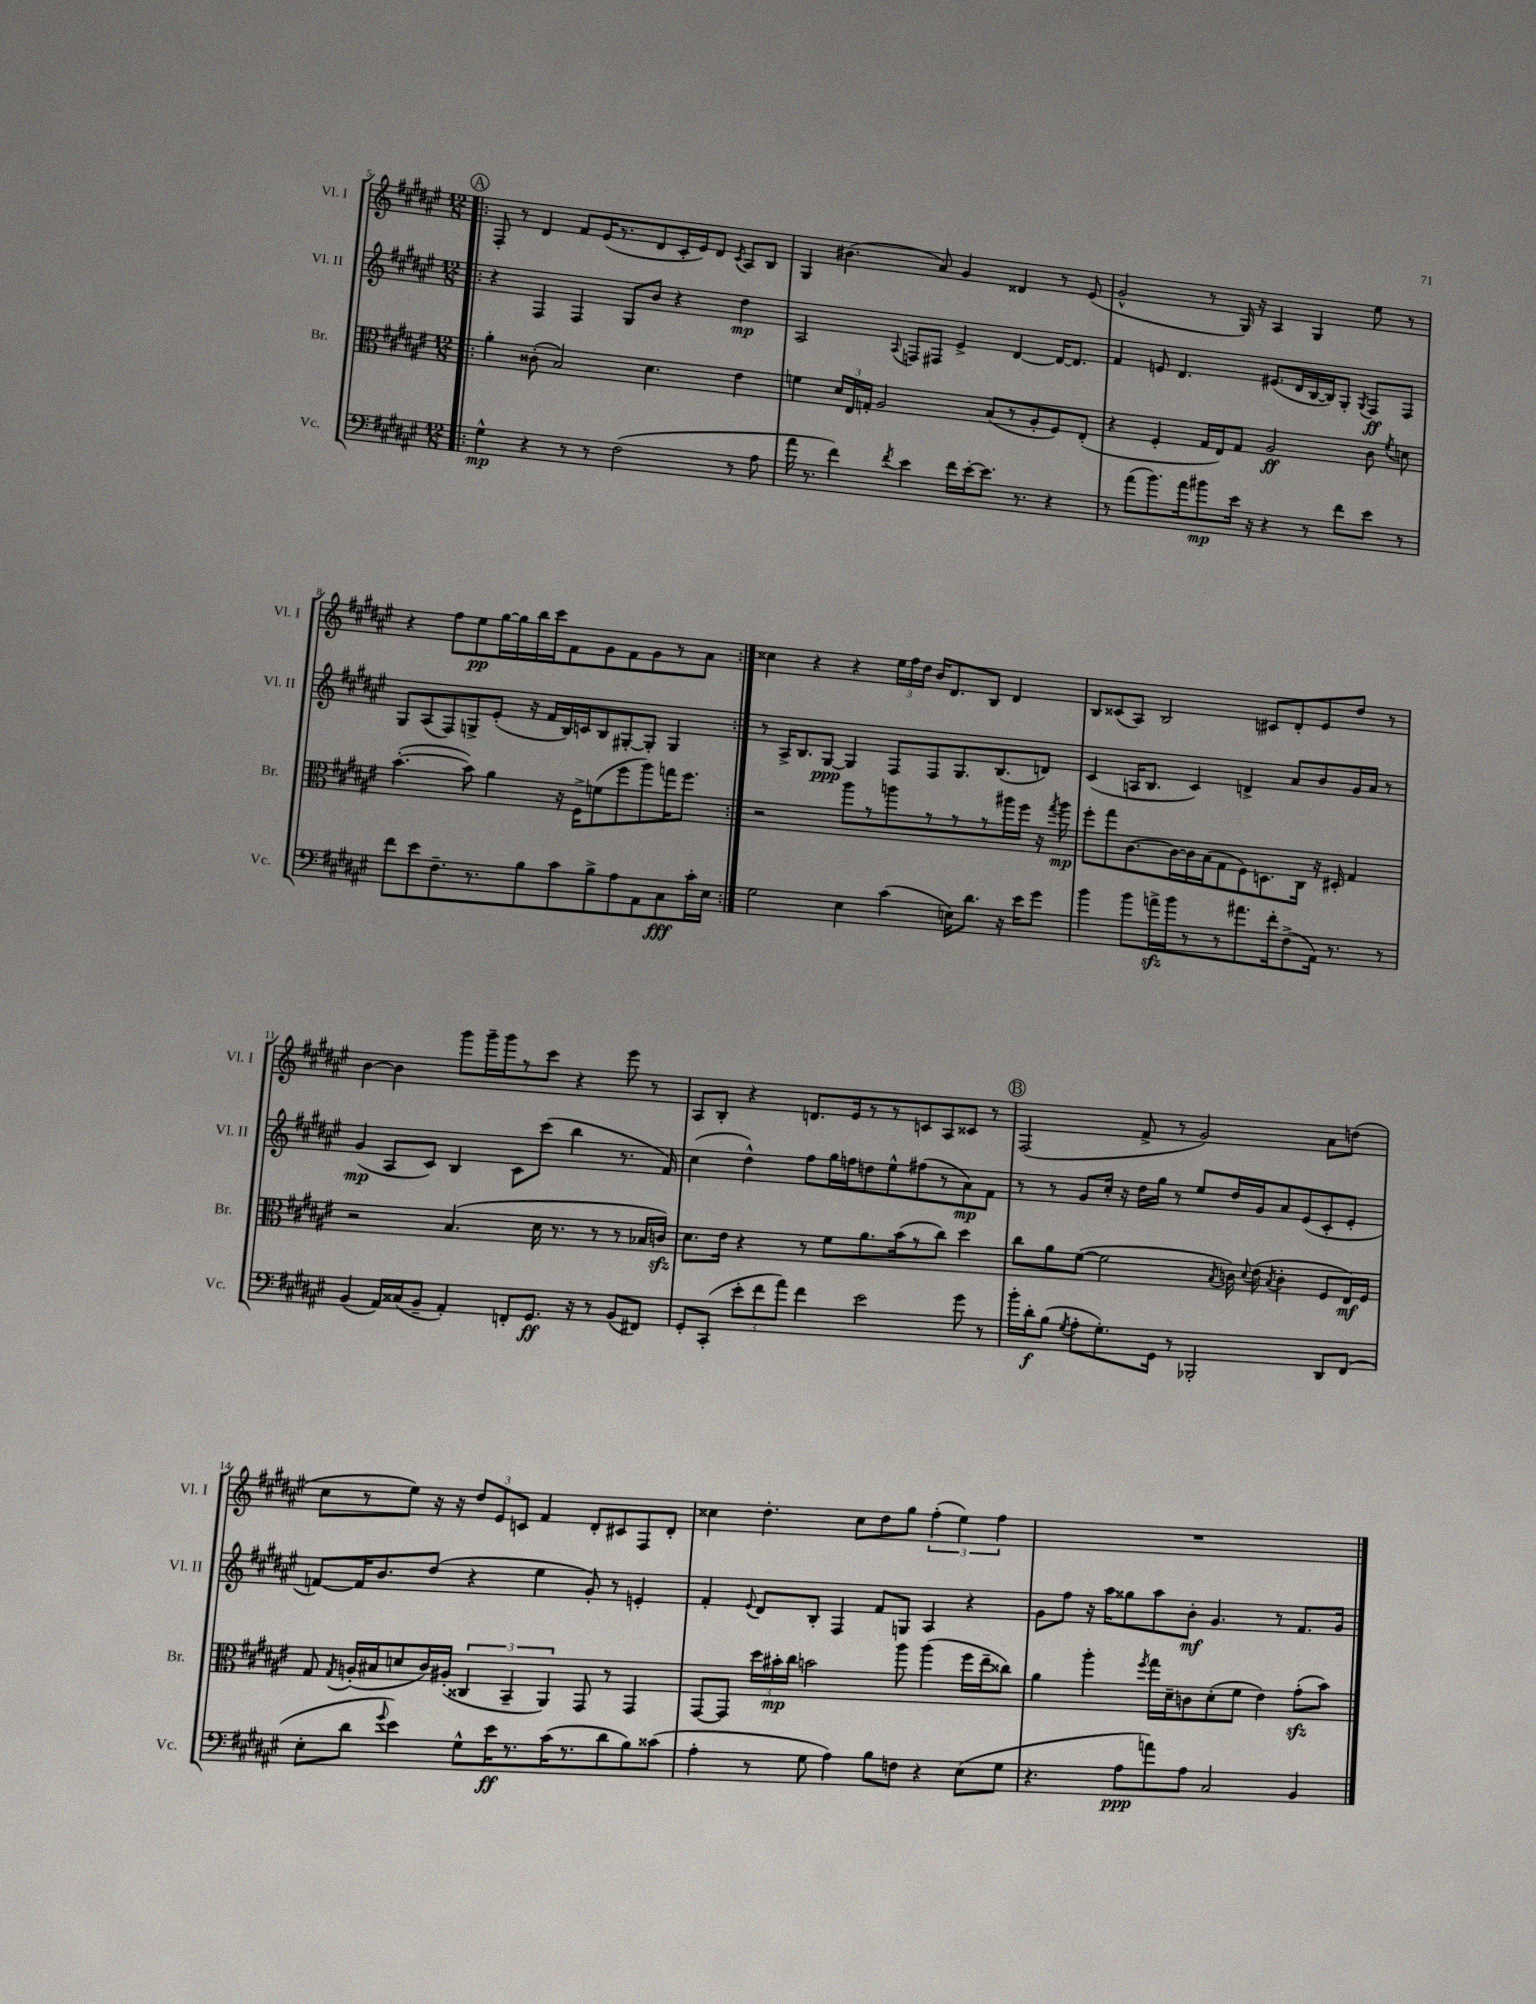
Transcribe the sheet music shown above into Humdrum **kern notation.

**kern	**kern	**kern	**kern
*staff4	*staff3	*staff2	*staff1
*clefF4	*clefC3	*clefG2	*clefG2
*k[f#c#g#d#a#e#]	*k[f#c#g#d#a#e#]	*k[f#c#g#d#a#e#]	*k[f#c#g#d#a#e#]
*M12/8	*M12/8	*M12/8	*M12/8
=!|:	=!|:	=!|:	=!|:
4G#^^\	4a#'\	4r	8F#'/
.	.	.	8r
4r	(8c##'\	4F#/	4d#/
.	2B/)	.	.
8r	.	4F#/	8f#/L
8r	.	.	(16e#/K
.	.	.	8.r
(2F#\	.	8G#/L	.
.	4.d#\	8b/J	8d#/
.	.	4r	16c#'/L
.	.	.	16e#/J)
.	.	.	8d#/J
.	.	.	8qc#/
8r	4e#\	4dd#\	8A#/L
8A#\	.	.	8B/J
=	=	=	=
16a#\	4f\	2A#/	4G#/
8.r	.	.	.
4f#\)	24d#/LL	.	(4.b#\
.	24E#/	.	.
.	24G'/JJ	.	.
.	2A#/	.	.
8qf#/	.	8qqA#/	.
4e#\	.	8F/L	.
.	.	8F#/J	8a#/)
16f#\LL	.	4e#^/	4g#/
[16e#'\J	.	.	.
8.e#\]J	(8B/L	.	.
.	8r	[4d#/	4d##/
8.r	.	.	.
.	8A#'/	.	.
4r	8F#/)	16d#/_LK	8r
.	.	8.d#/]J	.
.	(8E#'/J	.	(8e#/
=	=	=	=
8r	4r	4f#/	2g#^^/
(8a#\L	.	.	.
8.b\)	4F#'/	8e/	.
.	.	4.d#/	.
16a#\k	.	.	.
8b#\	16G#/LL	.	8r
.	16E#/J)	.	.
16e#\Jk	8G#/J	.	16G#/)
16r	.	.	16r
4r	2A#/	(8.e#/L	4A#/
.	.	16d#/L	.
8r	.	[16B/	4G#/
.	.	16B/]J)	.
8f#\L	.	8G#'/J	.
.	.	8qG#/	.
8e#\J	8c#\	8F#/L	8ee#\
.	8qf#/	.	.
8r	8d\	8F#/J	8r
=	=	=	=
8f#\L	([4.b'\	8G#/L	4r
8e#\	.	(8A#/	.
8.F#~\	.	8F#/)	8ff#\L
.	8b\])	8G^/	8ee#\
8.r	.	.	.
.	4a#\	(8e#'/J	[16gg#\L
.	.	.	16gg#\]
8B\	.	16r	16bb\
.	.	16f#/LL	16ccc#\J
8c#\	16r	16B/)	8f#\
.	16F#^\LK	16c/J	.
8B^\	(8f\	8B/	8g#\
8A#\	8ff#\	[8G#'/	8f#\
8AA#\	8aa#\)	8G#'/]J	8g#\
8C#\	16gg\K	4G#/	8r
.	8.ff#\J	.	.
16c#'\L	.	.	8a#\J
16E#\JJ	.	.	.
=:|!	=:|!	=:|!	=:|!
2G#\	2r	8r	4cc##\
.	.	16A#^/LK	.
.	.	8.B/	.
.	.	.	4r
.	.	[8G#/J	.
4E#\	8aa#\L	4G#/]	4r
.	8r	.	.
(4c#\	8aa\	8F#/L	24ee#\LL
.	.	.	24ff#\
.	.	.	24dd#\JJ
.	8r	8F#/	16b/LK
.	.	.	8.d#/
16E\LK)	8r	8.G#/	.
8.d#\J	.	.	.
.	8r	.	8B/J
.	.	(8.B/	.
16r	16aa#\L	.	4d#/
16e#\LK	16ff#\JJ	.	.
8g#\J	16r	8d/J)	.
.	8qgg#/	.	.
.	16aa#\	.	.
=	=	=	=
4b\	8ff#'\L	(4c#/	8B/L
.	8gg#\	.	(8c##/
8b\L	[8.c#\	16A/LK	8A#/J)
.	.	8.B/J	.
16a^\L	.	.	2B/
16b\J	16c#\_L	.	.
8r	16c#\]	4c#/)	.
.	(16B\J	.	.
8r	8G#\	.	.
8.a#\	8F#\)	4d^/	.
.	8.D\	.	8c#/L
16f#'\k	.	.	.
(8F#^\	.	8a#/L	8d#'/
.	16C#\Jk	.	.
16AA#\Jk)	16r	8b/	8e#/
8.r	16D#'/	.	.
.	4G#/	16g#/L	8dd#/J
.	.	16a#/JJ	.
8r	.	8r	8r
=	=	=	=
(4BB/	2r	(4g#/	[4b\
16AA#/LL)	.	8A#/L	4b\]
(16C##/J	.	.	.
8BB~/J	.	8c#/J)	.
4AA#'/)	(4.B/	4B/	8ggg#\L
.	.	.	16ggg#~\L
.	.	.	16ggg#\J
8FF'/L	.	8c#\L	8r
8.GG#/J	16d#\	(8ccc#\J	8ccc#\J
.	8.r	.	.
.	.	4bb\	4r
16r	.	.	.
8r	8r	.	.
(8BB/L	8r	8.r	8eee#\
8FF#/J)	16B-/LL	.	8r
.	16c/JJ)	16f#/)	.
=	=	=	=
8GG#'/L	8.d#\L	(4cc#\	8A#/L
(8CC#'/J	.	.	8B'/J
.	16e#\Jk	.	.
12e#'\L	4r	4dd#^^\)	4r
12f#\	.	.	.
12a#\J)	.	.	.
4f#\	8r	8ff#\L	8.d/L
.	8f#\L	16gg#\L	.
.	.	16ff\J	16e#/k
2e#\	8.a#\	8dd\	8r
.	.	8ee#^^\	8r
.	(16b\k	.	.
.	8r	(8ff#\	8c/
.	8cc#\J)	8r	8A#/
8g#\	4dd#\	8a#\)	8c##/J
8r	.	8f#\J	8r
=	=	=	=
16b'\LL	8cc#\L	8r	(2F#/
16d#'\J	.	.	.
(8B\J	8a#\	8r	.
8qG#/	.	.	.
8A#'\L	([8f#\J	8g#/L	.
8.G#'\)	2f#\]	16cc#'/Jk	.
.	.	16r	.
.	.	16dd#\LL	8f#^/
16GG#\Jk	.	16gg#\JJ	.
8r	.	8r	8r
2BBB-'/	.	8ee#/L	2g#/)
.	8qB/	.	.
.	16c\)	16dd#/L	.
.	8qqd#/	.	.
.	(16e#\	16g#/J	.
.	8qB/	.	.
.	4c'\	8a#/	.
.	.	(8e#/	.
8DD#/L	8F#/L	8c#'/	8a#\L
(8FF#/J	16E#/L)	8e#'/J	(8dd\J
.	16F#/JJ	.	.
=	=	=	=
8E#'\L	8G#/	[8f/L)	8cc#\L
.	8qG#/	.	.
8d#\J	(16A'/LL	16f/]K	8r
.	16B#/J	8.b/	.
8qqg#/	.	.	.
4e#\)	8d/	.	8ee#\J)
.	16c#/L)	(8dd#/J	16r
.	(16A#'/JJ	.	16r
8G#^^\L	6C##/	4r	12dd#/L
.	.	.	12e#/
16e#\K	.	.	.
.	6BB~/	.	12c/J
8.r	.	.	.
.	.	4ee#\	4f#/
.	6AA#/)	.	.
(16c#\K	.	.	.
8.r	.	.	.
.	8GG#/	8g#'/)	8d#'/L
8d#\	8r	8r	8c#/
8B\)	4GG#/	4e'/	8F#/
(8c##\J	.	.	8d#'/J
=	=	=	=
4A#'\	[8GG#/L	4f#'/	4cc##\
.	8GG#/]J	.	.
.	.	8qqe#/	.
8r	24dd#\LL	8d#/L	4.dd#'\
.	24b#'\	.	.
.	24cc#\JJ	.	.
8G#\	2b\	8B'/J	.
4A#\)	.	4F#/	.
.	.	.	8cc##\L
8B\L	.	8f#/L	8dd#\
8F\J	8aa#\	8G/J	8gg#\J
4r	(4aa#\	4A#/	(6ff#'\
.	.	.	6ee#\)
(8E#\L	16ff#\LL	4r	.
.	16ee#~\J	.	.
.	.	.	6ff#\
8G#\J	8cc##\J)	.	.
=	=	=	=
4.r	4a#\	8g#\L	1.r
.	.	8ff#\J	.
.	4aa#'\	16r	.
.	.	16aa#\LK	.
8A#\L	.	8gg##\	.
.	8qff#/	.	.
8a\)	16gg#\LL	8aa#\	.
.	16d#~\J	.	.
8A#\J	8c\	8b'\J	.
2C#/	(8d#'\	4.g#/	.
.	8f#\J	.	.
.	4e#\)	.	.
.	.	8r	.
4BB/	(8g#'\L	8.f#/L	.
.	8b\J)	.	.
.	.	16g#/Jk	.
==	==	==	==
*-	*-	*-	*-
